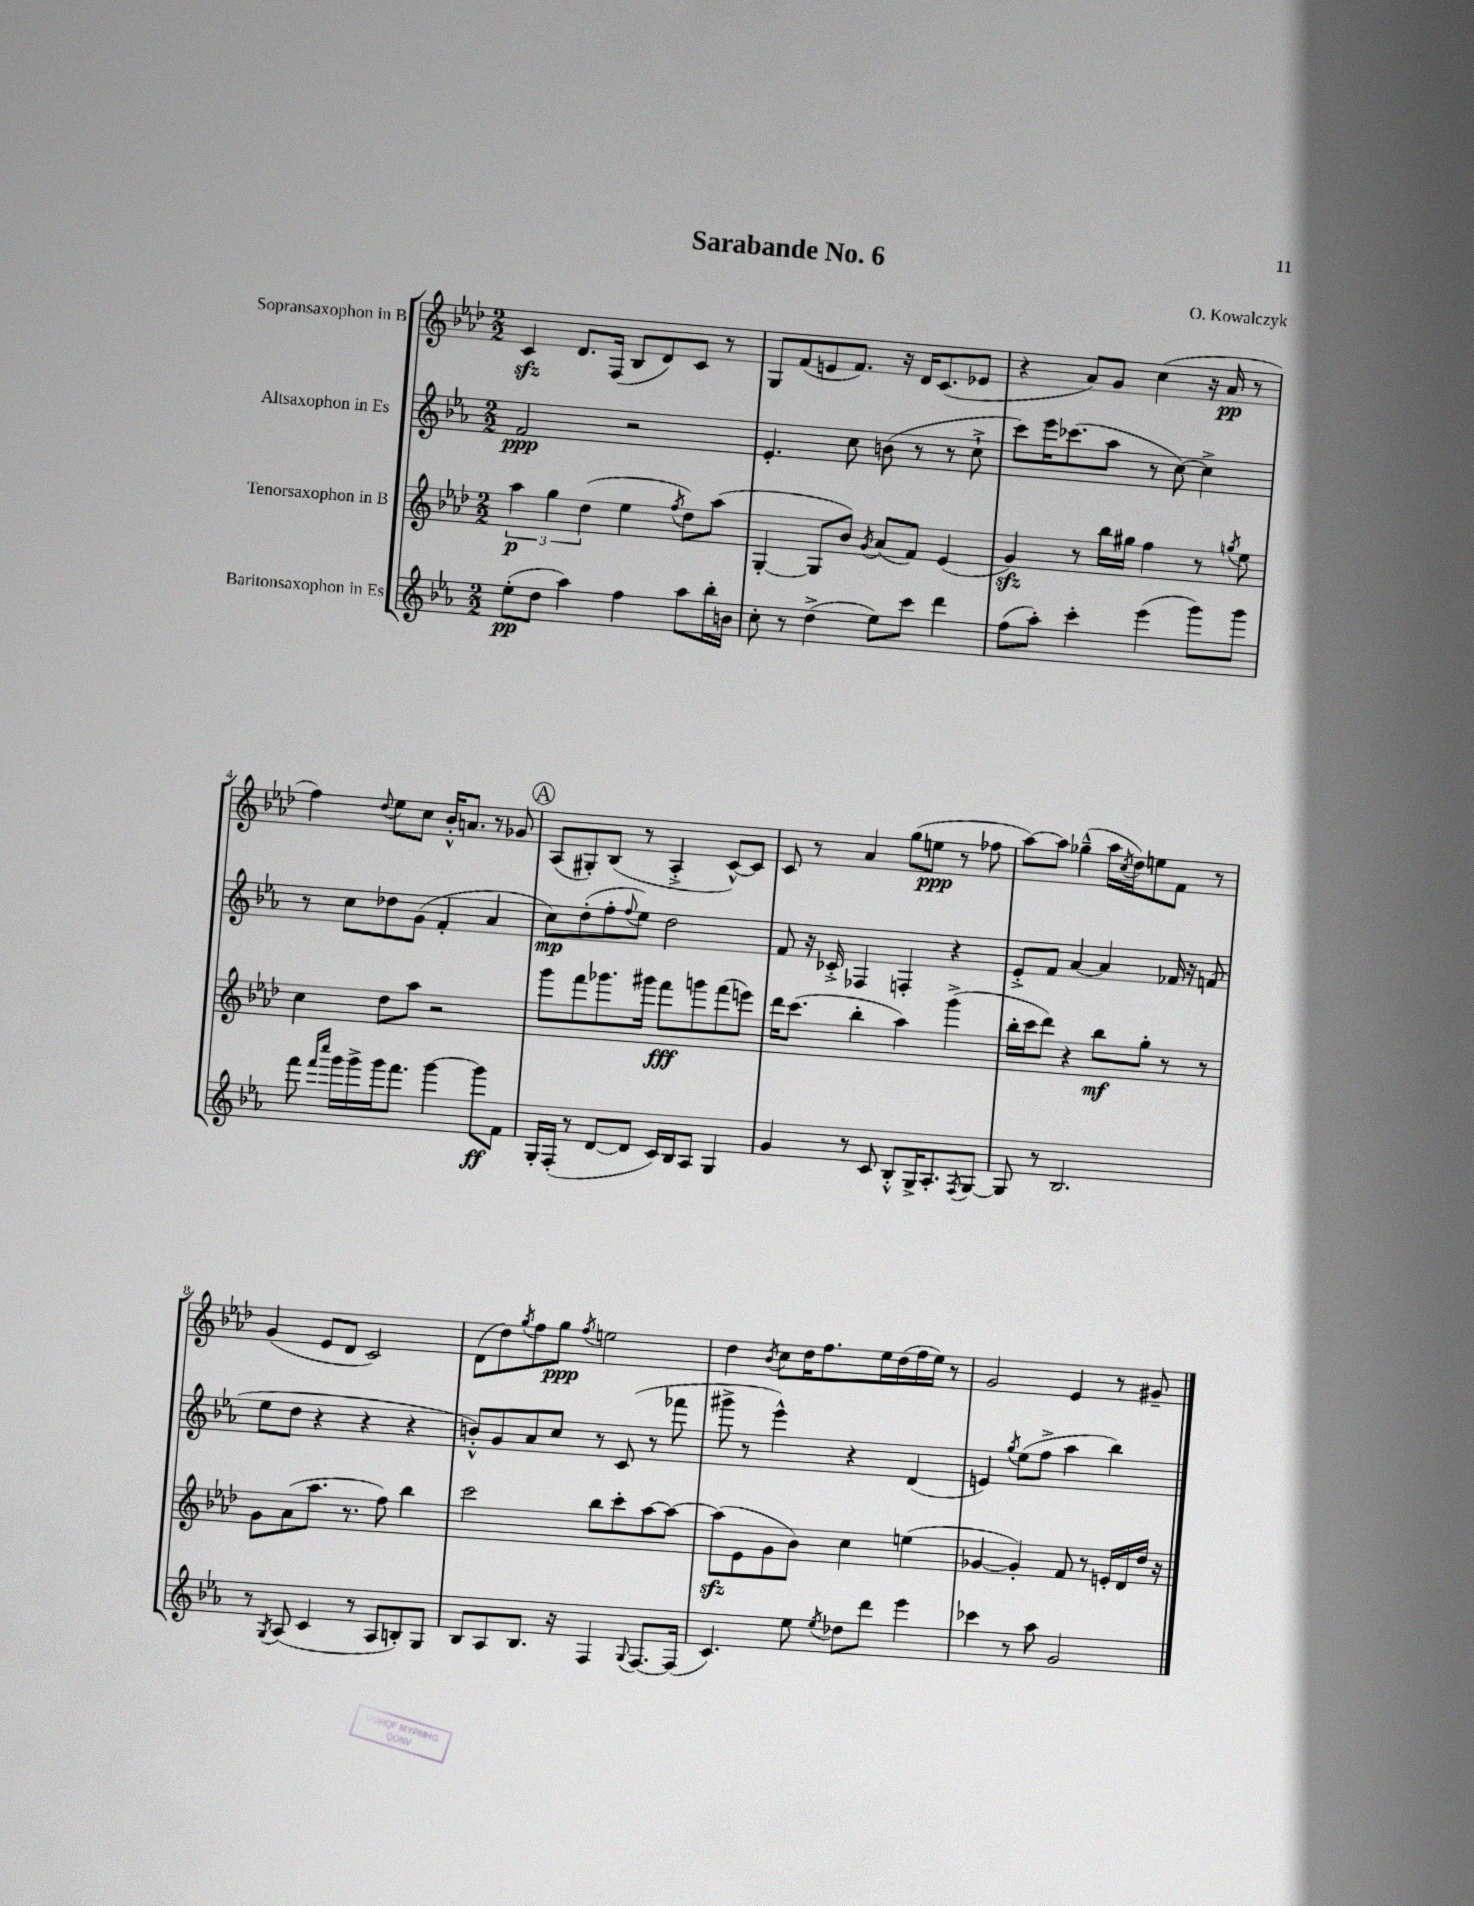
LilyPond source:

\header { title = "Sarabande No. 6" composer = "O. Kowalczyk" }
<<
\new StaffGroup <<
\new Staff = "s0" \with { instrumentName = "Sopransaxophon in B" } {
    \clef treble \key aes \major \numericTimeSignature \time 2/2
    c'4\sfz des'8. f16( bes8 des'8) c'8 r8 |
    g8 f'8( e'8 f'8.) r16 des'16 c'8.( ees'8 |
    r4 aes'8) g'8 c''4( r16 aes'16\pp r8 |
    f''4) \appoggiatura { des''8 } ees''8 c''8 bes'16-.-^ a'8. r8 ges'8 |
    \mark \markup { \circle "A" } aes8( gis8-.) bes8( r8 aes4-.-> c'8~-^) c'8 |
    c'8 r8 aes'4 g''8( e''8\ppp r8 fes''8 |
    aes''8~) aes''8 ges''4---^( aes''16 \acciaccatura { c''8 } des''16) e''8 f'8 r8 |
    g'4( ees'8 des'8 c'2) |
    des'8( des''8) \acciaccatura { g''8 } f''8 g''8\ppp \acciaccatura { f''8 } e''2 |
    des''4 \acciaccatura { bes'8 } c''8 des''16 f''8. ees''16 des''16( f''16 ees''16) r8 |
    g'2 ees'4 r8 gis'8-- \bar "|." |
}
\new Staff = "s1" \with { instrumentName = "Altsaxophon in Es" } {
    \clef treble \key ees \major \numericTimeSignature \time 2/2
    f'2\ppp r2 |
    ees'4.-. c''8 b'8( r8 r8 c''8-!-> |
    c'''8) ees'''16 ces'''8.( aes''8 r8 c''8~) c''4-> |
    r8 c''8 des''8 g'8( f'4-. aes'4 |
    \mark \markup { \circle "A" } c''8\mp) d''8-.( f''8-. \appoggiatura { f''8 } ees''8) d''2 |
    f'8 r16 ces'16-.-> fes4 f4-. r4 |
    ees'8-.-> f'8 aes'4~ aes'4 fes'16 r16 f'8( |
    ees''8 d''8 r4 r4 r4 |
    b'8-.-^) g'8 aes'8 c''8 r8 c'8( r8 fes'''8 |
    gis'''8-> r8 ees'''4-^) r4 d'4( |
    e'4) \acciaccatura { g''8 } ees''8( f''8-> aes''4 bes''4) \bar "|." |
}
\new Staff = "s2" \with { instrumentName = "Tenorsaxophon in B" } {
    \clef treble \key aes \major \numericTimeSignature \time 2/2
    \tuplet 3/2 { aes''4\p g''4 des''4( } ees''4 \acciaccatura { f''8 } des''8) aes''8( |
    g4~-. g8 bes'8) \acciaccatura { g'8 } aes'8( f'8) ees'4( |
    g'4\sfz) r8 bes''16 gis''16 f''4 r8 \acciaccatura { g''8 } ees''8 |
    c''4 des''8 aes''8 r2 |
    \mark \markup { \circle "A" } g'''8 f'''8 ges'''8. gis'''16 f'''8\fff g'''8 f'''8( e'''8) |
    des'''16 c'''8.( bes''4-. aes''4) g'''4->( |
    bes''16-. c'''16 des'''8) r4 bes''8\mf g''8-. r8 r8 |
    g'8 aes'8( aes''8. r8. f''8) bes''4 |
    c'''2 bes''8 c'''8-. aes''8~ aes''8~ |
    aes''8\sfz( ees'8 g'8 bes'8) c''4 e''4( |
    ges'4~ ges'4-.) f'8 r8 e'16-. des'16 des''16 r16 \bar "|." |
}
\new Staff = "s3" \with { instrumentName = "Baritonsaxophon in Es" } {
    \clef treble \key ees \major \numericTimeSignature \time 2/2
    ees''8-.\pp( d''8 aes''4) f''4 aes''8 bes''16-. b'16 |
    c''8-. r8 d''4->( ees''8) c'''8 d'''4 |
    f''8( aes''8-.) c'''4-. ees'''4( g'''8) g'''8 |
    f'''8 \grace { f'''16 c''''16 } g'''16 g'''16-> g'''16 f'''8. g'''4~ g'''8\ff f'8 |
    \mark \markup { \circle "A" } g16-. f16-.( r8 d'8~ d'8 c'16) bes16 aes8 g4 |
    g'4 r8 c'8 bes8-.-^ g16-> aes8.-. \acciaccatura { f8 } g8~ |
    g8 r8 bes2. |
    r8 \acciaccatura { g8 } aes8( c'4 r8 aes8 b8-.) g8 |
    bes8 aes8 bes8. r16 f4 \appoggiatura { g8 } f8.~ f16( |
    c'4.) ees''8 \acciaccatura { ees''8 } des''8 d'''8 ees'''4 |
    ces'''4 r8 aes''8 g'2 \bar "|." |
}
>>
>>
